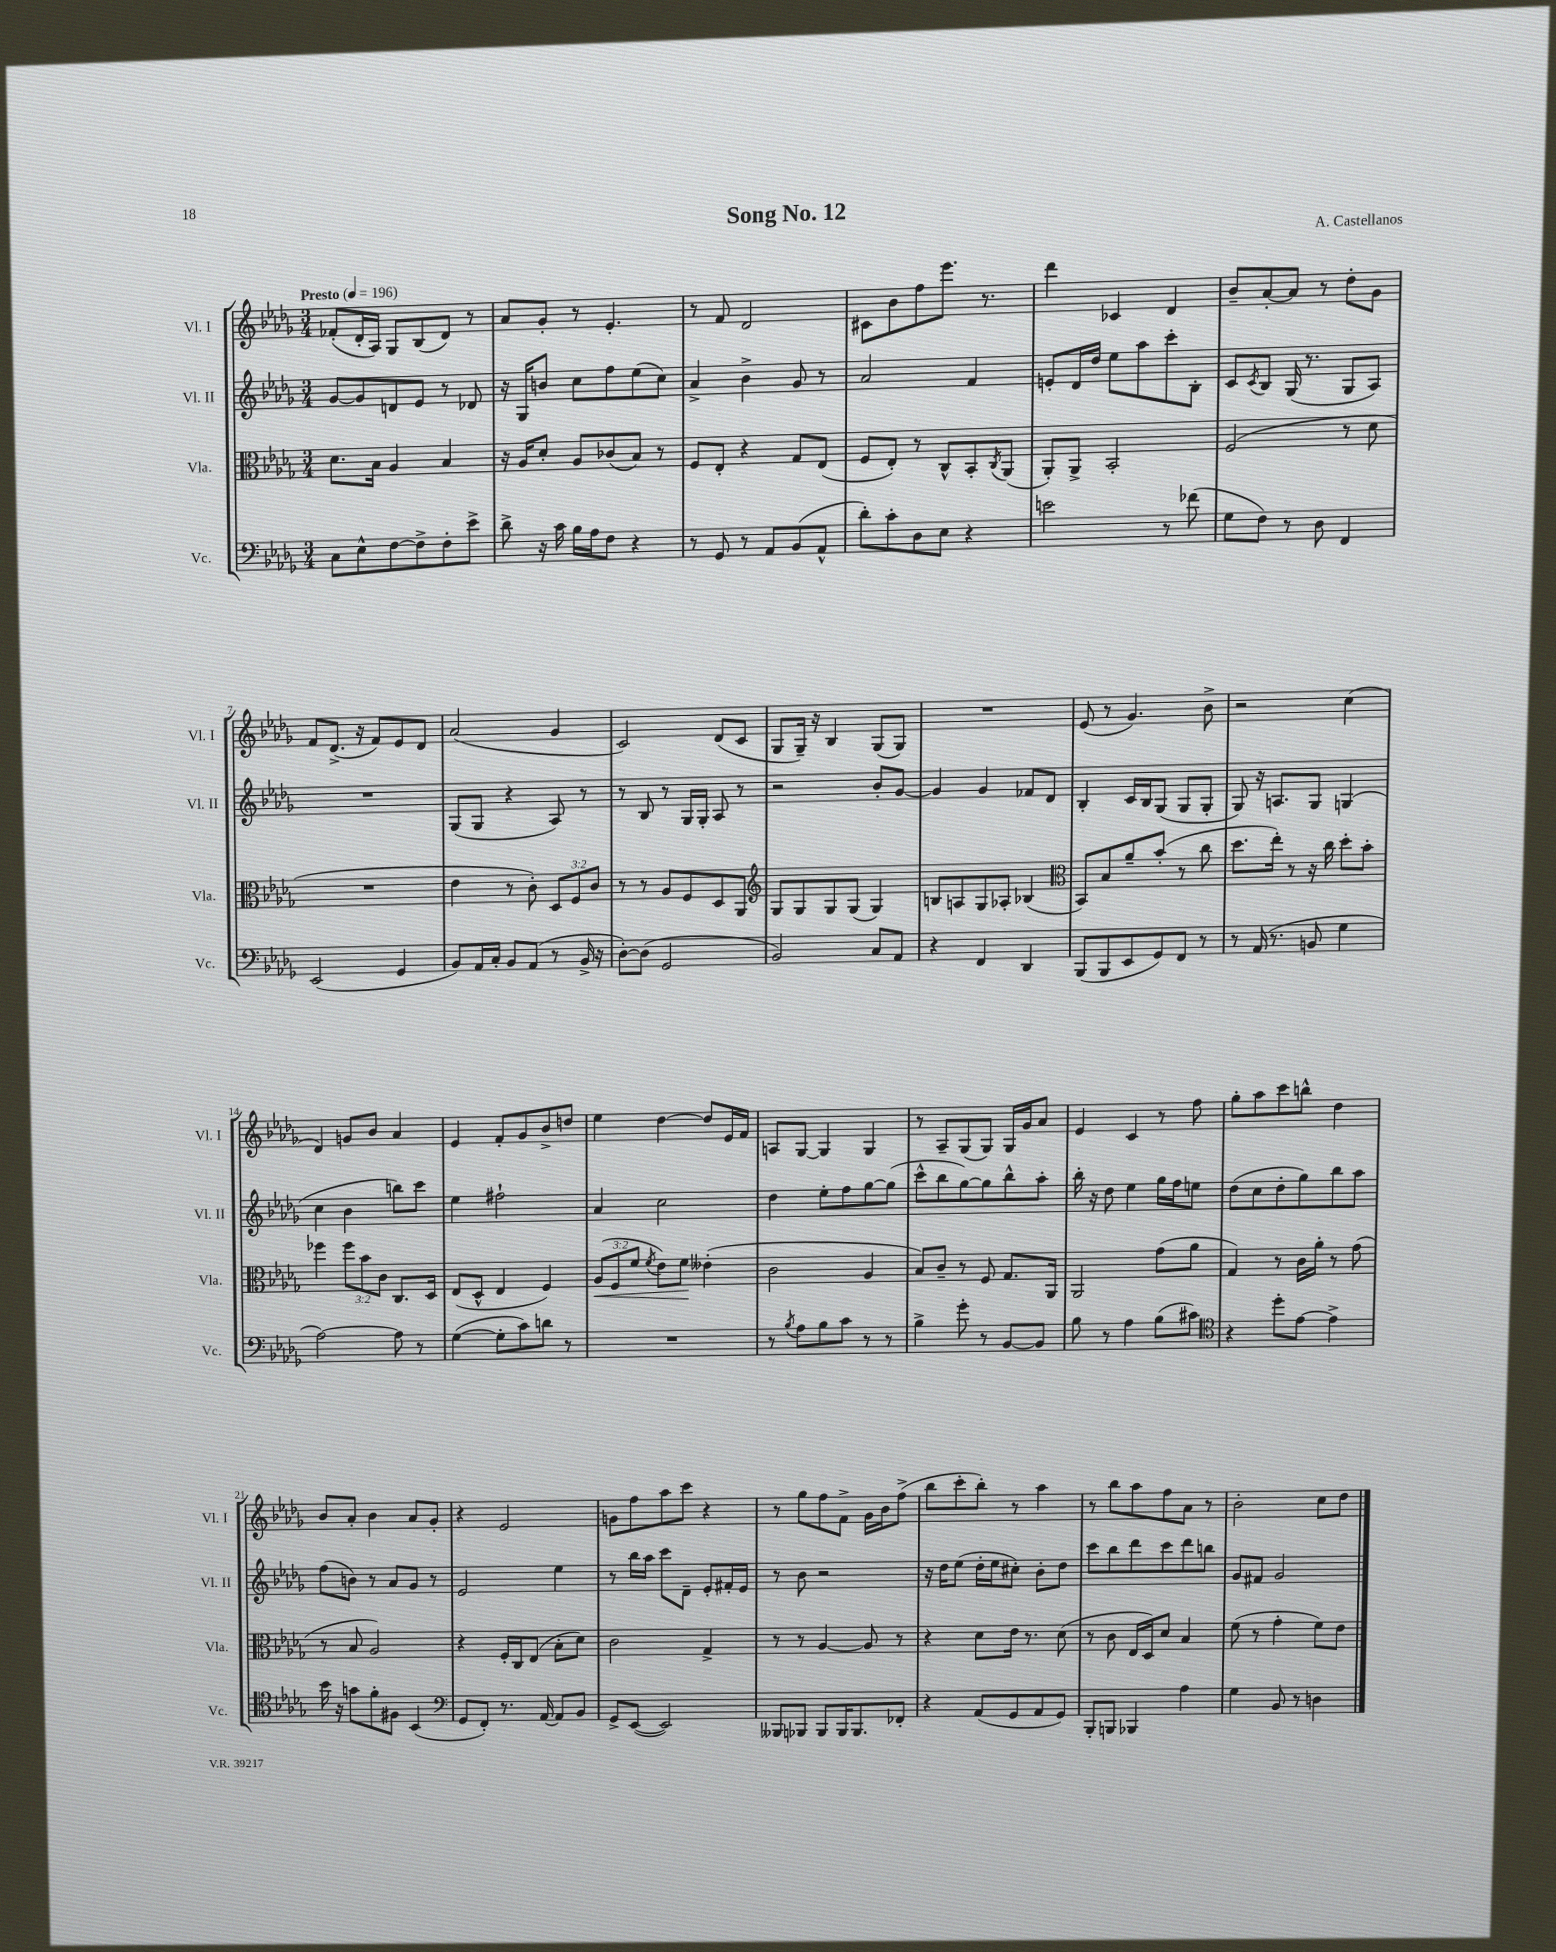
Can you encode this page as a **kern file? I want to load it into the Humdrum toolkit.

**kern	**kern	**dynam	**kern	**kern
*part4	*part3	*part3	*part2	*part1
*staff4	*staff3	*staff3	*staff2	*staff1
*I"Vc.	*I"Vla.	*	*I"Vl. II	*I"Vl. I
*I'Vc.	*I'Vla.	*	*I'Vl. II	*I'Vl. I
*clefF4	*clefC3	*	*clefG2	*clefG2
*k[b-e-a-d-g-]	*k[b-e-a-d-g-]	*	*k[b-e-a-d-g-]	*k[b-e-a-d-g-]
*M3/4	*M3/4	*	*M3/4	*M3/4
*MM196	*MM196	*	*MM196	*MM196
=1	=1	=1	=1	=1
!	!	!	!	!LO:TX:a:B:t=Presto
8C\L	8.d-\L	.	[8g-/L	(8f-X'/L
8E-^^\	.	.	8g-/]	16d-'/L
.	16B-\Jk	.	.	16A-/JJ)
[8F\	4A-/	.	8dn/	8G-/L
8F^\]	.	.	8e-/J	(8B-/
8F'\	4B-/	.	8r	8d-/J)
8e-^\J	.	.	8d-X/	8r
=2	=2	=2	=2	=2
8d-^\	16r	.	16r	8a-/L
.	16A-/KL	.	16G-/KL	.
16r	8d-'/J	.	8bn/J	8g-'/J
16c\	.	.	.	.
16B-\LL	8A-/L	.	8cc\L	8r
16A-\J	.	.	.	.
8F\J	(8c-X/	.	8ff\	4.e-'/
4r	8B-/J)	.	(8ee-\	.
.	8r	.	8cc\J)	.
=3	=3	=3	=3	=3
8r	8F/L	.	4a-^/	8r
8GG-/	8E-'/J	.	.	8f/
8r	4r	.	4b-^\	2d-/
8AA-/L	.	.	.	.
(8BB-/	8G-/L	.	8g-/	.
8AA-^^/J	(8E-/J	.	8r	.
=4	=4	=4	=4	=4
8d-'\L)	8F/L	.	2a-/	8c#X\L
8c'\	8E-'/J)	.	.	8b-\
8D-\	8r	.	.	8ff\
8E-\J	8C^^/L	.	.	8.eee-\J
4r	8BB-'/	.	4f/	.
.	.	.	.	8.r
.	8qC/	.	.	.
.	(8AA-/J	.	.	.
=5	=5	=5	=5	=5
2en\	8AA-'/L)	.	8en'/L	4ddd-\
.	8AA-^/J	.	16d-/L	.
.	.	.	16dd-/JJ	.
.	2BB-'/	.	8ee-\L	4c-X/
.	.	.	8aa-\	.
8r	.	.	8ccc'\	4d-/
(8f-X\	.	.	8B-'\J	.
=6	=6	=6	=6	=6
8G-\L	(2F/	.	8c/L	8b-~/L
.	.	.	8qc/	.
8F\J)	.	.	8B-/J	[8a-'/
8r	.	.	(16G-/	8a-/J]
.	.	.	8.r	.
8D-\	.	.	.	8r
4FF/	8r	.	8G-/L	8dd-'\L
.	8d-\	.	8A-/J)	8g-\J
!!LO:LB:g=z
=7	=7	=7	=7	=7
(2EE-/	2.r	.	2.r	8f/L
.	.	.	.	(8.d-^/J
.	.	.	.	16r
.	.	.	.	8f/L)
4GG-/	.	.	.	8e-/
.	.	.	.	8d-/J
=8	=8	=8	=8	=8
8BB-/L)	4e-\	.	(8G-/L	(2a-/
16AA-/L	.	.	8G-/J	.
16C'/JJ	.	.	.	.
8BB-/L	8r	.	4r	.
(8AA-/J	8c'\)	.	.	.
8r	12D-/L	.	8A-/)	4g-/
.	12F/	.	.	.
16BB-^/	.	.	8r	.
.	12c/J	.	.	.
16r	.	.	.	.
=9	=9	=9	=9	=9
[8D-'\L)	8r	.	8r	2c/)
(8D-\J]	8r	.	8B-/	.
2GG-/	8A-/L	.	8r	.
.	8F/	.	16G-/LL	.
.	.	.	16G-'/JJ	.
.	8D-/	.	8A-/	(8d-/L
.	8AA-/J	.	8r	8c/J
=10	=10	=10	=10	=10
*	*clefG2	*	*	*
2BB-/)	8G-/L	.	2r	8G-/L
.	8G-/	.	.	16G-~/Jk)
.	.	.	.	16r
.	8G-/	.	.	4B-/
.	(8G-/J	.	.	.
8C/L	4G-/)	.	8b-'/L	(8G-/L
8AA-/J	.	.	[8g-/J	8G-/J)
=11	=11	=11	=11	=11
4r	8Bn/L	.	4g-/]	2.r
.	8An/	.	.	.
4FF/	8G-/	.	4g-/	.
.	8A-X'/J	.	.	.
4DD-/	(4B-X/	.	8f-X/L	.
.	.	.	8d-/J	.
=12	=12	=12	=12	=12
*	*clefC3	*	*	*
(8BBB-/L	8BB-/L)	.	4B-'/	(8e-/
8BBB-/	8B-/	.	.	8r
8EE-/	8a-~/	.	16c/LL	4.g-/)
.	.	.	16B-/J	.
8GG-/)	(8b-'/J	.	(8G-/J	.
8FF/J	8r	.	8G-/L	.
8r	8cc\	.	8G-'/J	8b-^\
=13	=13	=13	=13	=13
8r	8.dd-\L	.	8G-/)	2r
(16AA-/	.	.	16r	.
8.r	16ee-'\Jk)	.	8.An/L	.
.	8r	.	.	.
8BBn/	16r	.	8G-/J	.
.	16cc\	.	.	.
4G-\	8dd-'\L	.	(4Gn/	(4cc\
.	8b-'\J	.	.	.
!!LO:LB:g=z
=14	=14	=14	=14	=14
[2A-\)	4ff-X\	.	4cc\	4d-/)
.	12ff-\L	.	4b-\	8gn/L
.	12b-\	.	.	.
.	.	.	.	8b-/J
.	12c\J	.	.	.
8A-\]	8.C/L	.	8bbn\L)	4a-/
8r	.	.	8ccc\J	.
.	16D-/Jk	.	.	.
=15	=15	=15	=15	=15
([4G-\	(8E-/L	.	4ee-\	4e-/
.	8D-^^/J	.	.	.
8G-'\L]	4E-/	.	2ff#X`\	8f'/L
8c\)	.	.	.	8g-/
8dn\J	4F/)	.	.	8b-^/
8r	.	.	.	8ddn/J
=16	=16	=16	=16	=16
!	!	!LO:HP:b	!	!
2.r	(12A-/L	<	4a-/	4ee-\
.	12F/	.	.	.
.	12f/J	.	.	.
.	8qf/	.	.	.
.	8e-\L)	.	2cc\	[4dd-\
.	8f\J	.	.	.
.	(4e--X'\	[	.	8dd-/L]
.	.	.	.	16e-/L
.	.	.	.	16f/JJ
=17	=17	=17	=17	=17
8r	2c\	.	4dd-\	8An/L
8qB-/	.	.	.	.
8A-\L	.	.	.	[8G-/J
8B-\	.	.	8ee-'\L	4G-/]
8c\J	.	.	8ff\	.
8r	4A-/	.	[8gg-\	4G-/
8r	.	.	(8gg-\J]	.
=18	=18	=18	=18	=18
4B-^\	8B-/L)	.	8ccc^^\L	8r
.	8c~/J	.	8bb-\	8A-~/L
8g-'\	8r	.	[8gg-\)	(8G-/
8r	8F/	.	8gg-\]	8G-/J)
[8BB-/L	8.G-/L	.	8bb-^^\	16G-/LL
.	.	.	.	16g-/J
8BB-/J]	.	.	8aa-'\J	8a-/J
.	16AA-/Jk	.	.	.
=19	=19	=19	=19	=19
8B-\	2AA-/	.	16bb-'\	4e-/
.	.	.	16r	.
8r	.	.	8dd-\	.
4A-\	.	.	4ee-\	4c/
(8B-\L	(8g-\L	.	16gg-\LL	8r
.	.	.	16ff\J	.
8c#X\J)	8a-\J	.	8een\J	8ff\
=20	=20	=20	=20	=20
*clefC4	*	*	*	*
4r	4G-/)	.	(8dd-\L	8gg-'\L
.	.	.	8cc\	8aa-\
8dd-'\L	8r	.	8dd-'\	8ccc\
[8e-\J	16c\LL	.	8gg-\)	8bbn^^\J
.	16a-'\JJ	.	.	.
4e-^\]	8r	.	8bb-\	4dd-\
.	(8g-\	.	8aa-\J	.
!!LO:LB:g=z
=21	=21	=21	=21	=21
16b-\	8r	.	(8ff\L	8b-/L
16r	.	.	.	.
8gn\L	8B-/	.	8bn\J)	8a-'/J
8f'\	2A-/)	.	8r	4b-\
8F#X\J	.	.	8a-/L	.
(4BB-/	.	.	8g-/J	8a-/L
.	.	.	8r	8g-'/J
=22	=22	=22	=22	=22
*clefF4	*	*	*	*
8GG-/L	4r	.	2e-/	4r
8FF'/J)	.	.	.	.
8.r	16F'/LL	.	.	2e-/
.	16C/J	.	.	.
.	(8E-/J	.	.	.
[16AA-/	.	.	.	.
8AA-/L]	8B-'\L	.	4ee-\	.
8BB-/J	8d-\J)	.	.	.
=23	=23	=23	=23	=23
8GG-^/L	2c\	.	8r	8gn\L
([8EE-/J	.	.	16bb-\LL	8ff\
.	.	.	16aa-\JJ	.
2EE-/])	.	.	8ccc\L	8aa-\
.	.	.	8d-~\J	8ccc\J
.	4G-^/	.	8e-'/L	4r
.	.	.	16f#X'/L	.
.	.	.	16e-/JJ	.
=24	=24	=24	=24	=24
8BBB--X/L	8r	.	8r	8r
8BBB-X/J	8r	.	8b-\	8gg-\L
8BBB-/L	[4A-/	.	2r	8ff\
16BBB-/K	.	.	.	8f^\J
8.BBB-/	.	.	.	.
.	8A-/]	.	.	16g-\LL
.	.	.	.	16b-\J
8FF-X'/J	8r	.	.	(8ff^\J
=25	=25	=25	=25	=25
4r	4r	.	16r	8bb-\L
.	.	.	16dd-\KL	.
.	.	.	(8ee-\J	8ccc'\
(8AA-/L	8d-\L	.	16dd-'\LL	8bb-'\J)
.	.	.	16ee-\J	.
8GG-/	16e-\Jk	.	8cc#X'\J)	8r
.	8.r	.	.	.
8AA-/	.	.	8b-'\L	4aa-\
8GG-/J)	(8d-\	.	8dd-\J	.
=26	=26	=26	=26	=26
8BBB-'/L	8r	.	8ccc\L	8r
8BBBn/J	8c\	.	8bb-\	8bb-\L
4BBB-X/	16E-/LL	.	8ddd-\	8aa-\
.	16D-/J)	.	.	.
.	8d-/J	.	8ccc\	8ff\
4A-\	4B-/	.	8ddd-\	8a-\J
.	.	.	8bbn\J	8r
=27	=27	=27	=27	=27
4G-\	(8f\	.	8g-/L	2b-'\
.	8r	.	8f#X/J	.
8BB-/	4g-'\	.	2g-/	.
8r	.	.	.	.
4Dn\	8f\L)	.	.	8cc\L
.	8e-\J	.	.	8dd-\J
==	==	==	==	==
*-	*-	*-	*-	*-
